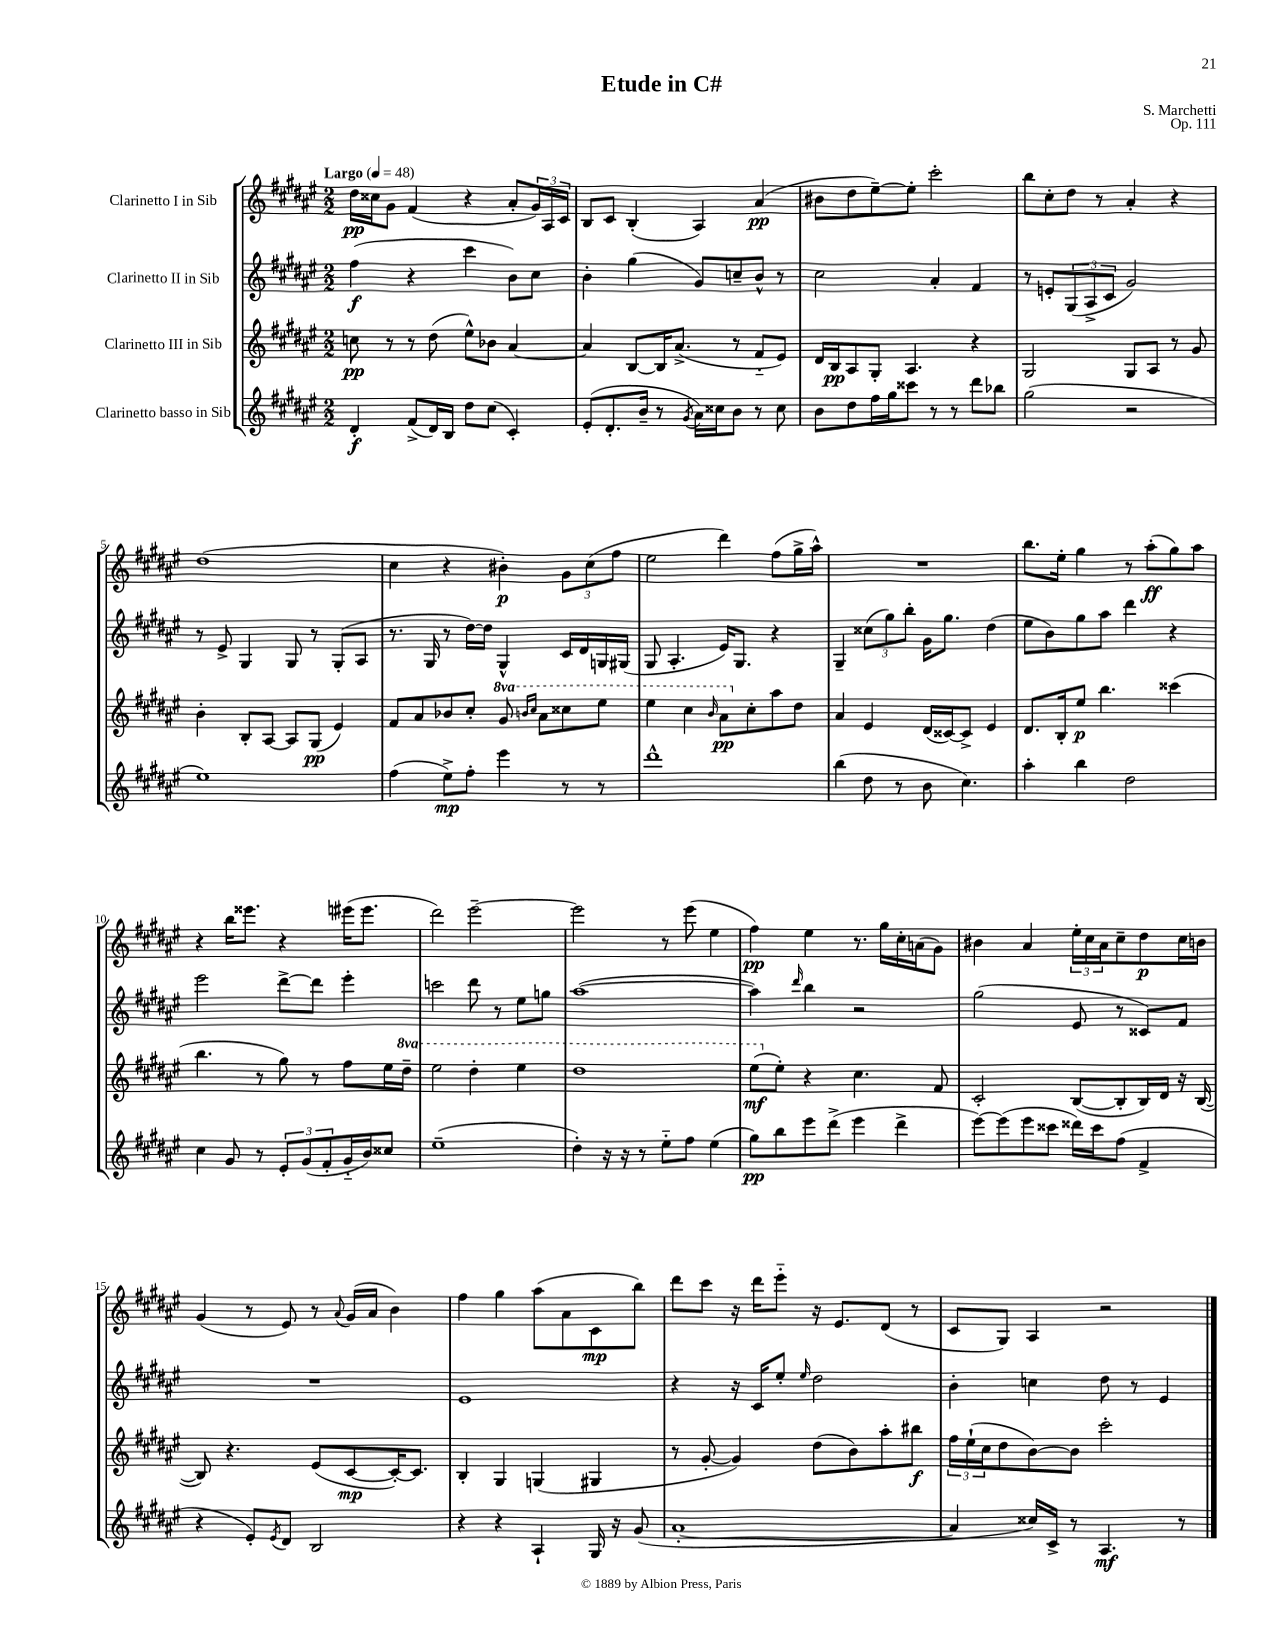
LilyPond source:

\header { title = "Etude in C#" composer = "S. Marchetti" opus = "Op. 111" }
<<
\new StaffGroup <<
\new Staff = "s0" \with { instrumentName = "Clarinetto I in Sib" } {
    \clef treble \key fis \major \numericTimeSignature \time 2/2 \tempo "Largo" 4 = 48
    dis''16\pp cisis''16 gis'8 fis'4( r4 ais'8-. \tuplet 3/2 { gis'16) ais16 cis'16 } |
    b8 cis'8 b4-.( ais4) ais'4\pp( |
    bis'8 dis''8 eis''8~--) eis''8-. cis'''2-. |
    b''8 cis''8-. dis''8 r8 ais'4-. r4 |
    dis''1( |
    cis''4 r4 bis'4-.\p) \tuplet 3/2 { gis'8 cis''8( fis''8 } |
    eis''2 dis'''4) fis''8( gis''16-> ais''16-^) |
    R1 |
    b''8. eis''16-. gis''4 r8 ais''8-.\ff( gis''8) ais''8 |
    r4 b''16 eisis'''8. r4 eis'''16( eis'''8. |
    dis'''2) eis'''2~-- |
    eis'''2 r8 eis'''8( eis''4 |
    fis''4\pp) eis''4 r8. gis''16 cis''16-. a'16( gis'8) |
    bis'4 ais'4 \tuplet 3/2 { eis''16-. cis''16 ais'16 } cis''8-- dis''8\p cis''16 b'16 |
    gis'4( r8 eis'8) r8 \appoggiatura { ais'8 } gis'16( ais'16 b'4) |
    fis''4 gis''4 ais''8( ais'8 cis'8\mp b''8) |
    dis'''8 cis'''8 r16 dis'''16 eis'''8-_ r16 eis'8. dis'8( r8 |
    cis'8 gis8) ais4 r2 \bar "|." |
}
\new Staff = "s1" \with { instrumentName = "Clarinetto II in Sib" } {
    \clef treble \key fis \major \numericTimeSignature \time 2/2
    fis''4\f( r4 cis'''4 b'8) cis''8 |
    b'4-. gis''4( gis'8) c''8-- b'8-^ r8 |
    cis''2 ais'4-. fis'4 |
    r8 e'8-. \tuplet 3/2 { gis8( ais8-> cis'8 } gis'2) |
    r8 eis'8-> gis4 gis8 r8 gis8-.( ais8 |
    r8. gis16 r8 dis''16~) dis''16 gis4-^ cis'16 dis'16 g16 gis16( |
    gis8 ais4.-. eis'16) gis8. r4 |
    gis4-- \tuplet 3/2 { cisis''8( gis''8) b''8-. } gis'16 gis''8. dis''4( |
    eis''8 b'8) gis''8 ais''8 dis'''4 r4 |
    eis'''2 dis'''8~-> dis'''8 eis'''4-. |
    c'''2 dis'''8 r8 eis''8 g''8 |
    ais''1~( |
    ais''4) \grace { dis'''16 } b''4 r2 |
    gis''2( eis'8 r8 cisis'8) fis'8 |
    R1 |
    eis'1 |
    r4 r16 cis'16 eis''8-. \grace { eis''16 } dis''2 |
    b'4-. c''4 dis''8 r8 eis'4 \bar "|." |
}
\new Staff = "s2" \with { instrumentName = "Clarinetto III in Sib" } {
    \clef treble \key fis \major \numericTimeSignature \time 2/2 \set Staff.ottavationMarkups = #ottavation-simple-ordinals
    c''8\pp r8 r8 dis''8( eis''8-^) bes'8 ais'4~ |
    ais'4 b8~ b16 ais'8.->( r8 fis'8-_ eis'8) |
    dis'16 b16\pp ais8 gis8-. ais4. r4 |
    gis2 gis8 ais8 r8 gis'8 |
    b'4-. b8-. ais8~ ais8 gis8\pp( eis'4) |
    fis'8 ais'8 bes'8 cis''8-. \ottava #1 gis''8 \grace { b''!16 cis'''16 } ais''8 cisis'''8 eis'''8 |
    eis'''4 cis'''4 \grace { b''16 } ais''8\pp \ottava #0 cis''8-. ais''8 dis''8 |
    ais'4 eis'4 dis'16( cisis'16~) cisis'8-> eis'4 |
    dis'8. b16-. eis''8\p b''4. cisis'''4( |
    b''4. r8 gis''8) r8 fis''8 eis''16 \ottava #1 dis'''16-- |
    eis'''2 dis'''4-. eis'''4 |
    dis'''1 |
    eis'''8\mf( \ottava #0 eis''8-.) r4 cis''4. fis'8 |
    cis'2-. b8~( b8-. b16) dis'16 r16 b16~( |
    b8) r4. eis'8( cis'8~\mp cis'16~-.) cis'8. |
    b4-. gis4 g4( gis4 |
    r8 gis'8~-. gis'4) dis''8( b'8) ais''8-. bis''8\f |
    \tuplet 3/2 { fis''16 eis''16-!( cis''16 } dis''8 b'8~) b'8 cis'''2-. \bar "|." |
}
\new Staff = "s3" \with { instrumentName = "Clarinetto basso in Sib" } {
    \clef treble \key fis \major \numericTimeSignature \time 2/2
    dis'4-.\f fis'8->( dis'16) b16 dis''8 cis''8( cis'4-.) |
    eis'8-.( dis'8.-. b'16-- r8 \acciaccatura { gis'8 } ais'16) cisis''16 b'8 r8 cisis''8 |
    b'8 dis''8 fis''16 gis''16 cisis'''8 r8 r8 dis'''8 bes''8 |
    gis''2( r2 |
    eis''1) |
    fis''4( eis''8->\mp) fis''8-. eis'''4 r8 r8 |
    dis'''1-^ |
    b''4( dis''8 r8 b'8 cis''4.) |
    ais''4-. b''4 dis''2 |
    cis''4 gis'8 r8 \tuplet 3/2 { eis'8-. gis'8( fis'8-. } gis'16-_ b'16) cisis''8 |
    eis''1--( |
    dis''4-.) r16 r16 r8 eis''8-_ fis''8 eis''4( |
    gis''8\pp) b''8 eis'''8 dis'''8->( eis'''4 dis'''4-> |
    eis'''8~) eis'''8( eis'''8 cisis'''8 disis'''16) cisis'''16 fis''8( fis'4-> |
    r4 eis'8-.) \acciaccatura { eis'8 } dis'8 b2 |
    r4 r4 ais4-! gis16 r16 gis'8( |
    ais'1~-. |
    ais'4 cisis''16) cis'16-> r8 ais4.\mf r8 \bar "|." |
}
>>
>>
